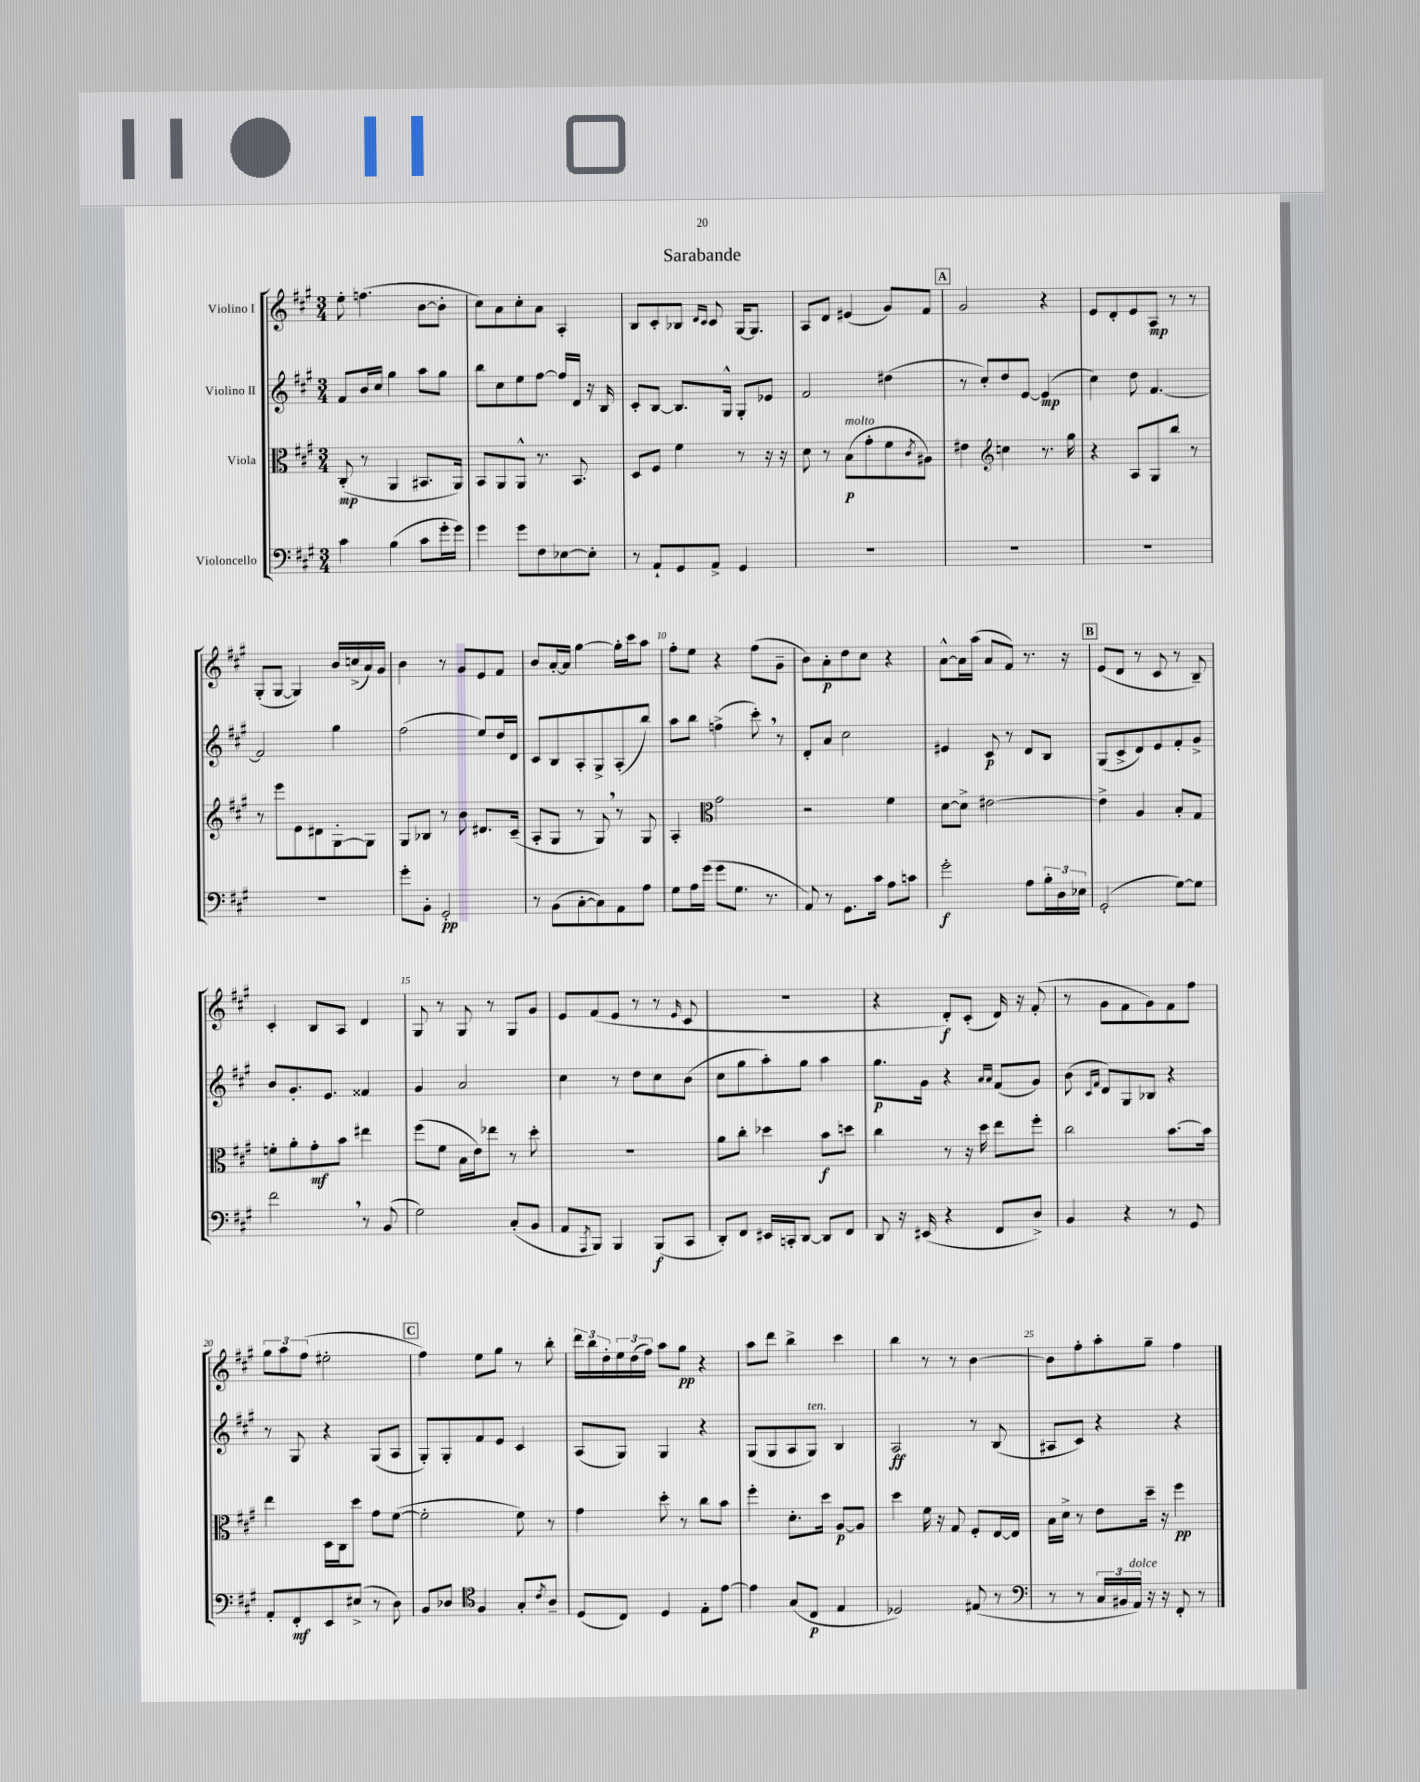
\header { title = "Sarabande" }
<<
\new StaffGroup <<
\new Staff = "s0" \with { instrumentName = "Violino I" } {
    \clef treble \key a \major \numericTimeSignature \time 3/4
    e''8-. f''4.( b'8~ b'8-. |
    cis''8) a'8 cis''8-. a'8 a4-. |
    b8 cis'8-. bes8 \grace { d'16 cis'16 } cis'8 gis16~ gis8. |
    a8 d'8 eis'4( gis'8) fis'8 |
    \mark \markup { \box "A" } gis'2 r4 |
    e'8 d'8-. e'8 a8\mp r8 r8 |
    gis8-.( gis8~ gis4) b'16 c''16->( a'16) gis'16 |
    b'4 r8 gis'8 e'8 fis'8 |
    b'8 a'16~-. a'16 gis''4~ gis''16-. cis'''16 a''8 |
    fis''8-. e''8 r4 fis''8( gis'8-- |
    b'8) a'8-.\p d''8 cis''8 r4 |
    a'8~-^ a'16 a''16( a'8 fis'8) r8. r16 |
    \mark \markup { \box "B" } e'8( d'8 r8 cis'8 r8 b8--) |
    cis'4-. b8 a8 d'4 |
    gis8 r8 gis8 r8 gis8 gis'8 |
    e'8 fis'8( e'8 r8 r8 \grace { e'16 } cis'8 |
    r2. |
    r4 d'8-.\f) cis'8-.( d'16) r16 fis'8-.( |
    r8 gis'8 fis'8 gis'8) fis'8 fis''8 |
    \tuplet 3/2 { gis''8 a''8 fis''8( } eis''2-. |
    \mark \markup { \box "C" } fis''4) e''8 gis''8 r8 b''8-. |
    \tuplet 3/2 { d'''16 b''16 d''16-. } \tuplet 3/2 { e''16 d''16( fis''16) } a''8 gis''8\pp r4 |
    a''8 d'''8 b''4-> cis'''4 |
    b''4 r8 r8 b'4~ |
    b'8 fis''8-. a''8-. gis''8-- fis''4 \bar "|." |
}
\new Staff = "s1" \with { instrumentName = "Violino II" } {
    \clef treble \key a \major \numericTimeSignature \time 3/4
    fis'8 b'16 cis''16 gis''4 a''8 gis''8 |
    b''8 cis''8 e''8 fis''8~ fis''16 d'16 r16 b16 |
    cis'8-. b8~ b8. gis16-^ gis8-. ees'8 |
    fis'2 dis''4( |
    \mark \markup { \box "A" } r8 cis''8-.) d''8 e'8~ e'4\mp( |
    cis''4) d''8 fis'4.~ |
    fis'2 gis''4 |
    fis''2( e''8) d''16 d'16 |
    cis'8 b8 a8-. gis8-> a8-.( b''8) |
    a''8 b''8 f''4->( cis'''8-.) \breathe r8 |
    d'8-. a'8 cis''2 |
    eis'4 cis'8\p r8 d'8 b8 |
    \mark \markup { \box "B" } gis8( cis'8-> d'8) e'8 fis'8-. gis'8-> |
    b'8 gis'8.-. e'8. fisis'4 |
    gis'4 a'2 |
    cis''4 r8 d''8 cis''8 b'8( |
    cis''8 gis''8 a''8-.) gis''8 a''4 |
    gis''8.\p gis'16 r4 \grace { a'16 a'16 } fis'8( gis'8) |
    b'8( \grace { cis'16 fis'16 } d'8) gis8 bes8 r4 |
    r8 gis8 r4 gis8( a8 |
    \mark \markup { \box "C" } gis8-.) gis8-. fis'8 e'8 cis'4 |
    a8( gis8) gis4 r4 |
    gis8( gis8 a8 gis8^\markup { \italic "ten." }) b4 |
    a2\ff r8 b8( |
    ais8 cis'8) r4 r4 \bar "|." |
}
\new Staff = "s2" \with { instrumentName = "Viola" } {
    \clef alto \key a \major \numericTimeSignature \time 3/4
    cis8-.\mp( r8 a,4 bis,8. a,16) |
    b,8 a,8 a,8-^ r8. b,8. |
    d8 fis8 fis'4 r8 r16 r16 |
    d'8 r8 b8\p^\markup { \italic "molto" }( gis'8-. fis'8 \acciaccatura { cis'8 } ais8) |
    \mark \markup { \box "A" } eis'4 \clef treble c''4 r8. gis''16 |
    r4 a8 gis8 b''8 r8 |
    r8 e'''8 e'8 dis'8 gis8~-. gis8 |
    gis8 bes8 r8 b'8 dis'8. cis'16--( |
    a8-. gis8 r8 gis8) \breathe r8 gis8 |
    a4-. \clef alto gis'2 |
    r2 fis'4 |
    d'8~ d'8-> eis'2~ |
    \mark \markup { \box "B" } eis'4-> a4 b8-. gis8 |
    f'8-. a'8-. gis'8-.\mf b'8 eis''4 |
    fis''8( fis'8 b16 e'16) ees''8 r8 d''8-. |
    R2. |
    a'8 cis''8-. des''4 b'8\f d''8 |
    cis''4 r8 r16 d''16 e''8 fis''8-. |
    cis''2 b'8.~ b'16 |
    e''4 d16 cis16 d''8 gis'8 fis'8~( |
    \mark \markup { \box "C" } fis'2-. fis'8) r8 |
    gis'4 d''8-. r8 cis''8 b'8 |
    fis''4-. d'8.-. d''16 a8~\p a8 |
    d''4 fis'16 r16 gis8 fis8-. e16~ e16 |
    b16 d'16-> r8 e'8 d''16-- r16 fis''4\pp \bar "|." |
}
\new Staff = "s3" \with { instrumentName = "Violoncello" } {
    \clef bass \key a \major \numericTimeSignature \time 3/4
    cis'4 b4( cis'8 gis'16-. gis'16) |
    gis'4 gis'8 fis8 ees8~ ees8-. |
    r8 a,8-! gis,8 a,8-> gis,4 |
    R2. |
    \mark \markup { \box "A" } R2. |
    R2. |
    R2. |
    gis'8-. b,8-. gis,2-.\pp |
    r8 b,8( cis8~-. cis8) a,8 a8 |
    gis8 a16 gis'16( gis'8 gis8. r8. |
    a,8) r8 gis,8. cis'16 a8 c'8 |
    gis'2-.\f a8 \tuplet 3/2 { b16-. d16 ees16 } |
    \mark \markup { \box "B" } gis,2-.( gis8~) gis8 |
    fis'2 \breathe r8 b,8( |
    gis2) cis8-.( b,8 |
    a,8 \acciaccatura { a,,8 } b,,8) b,,4 b,,8\f( cis,8 |
    d,8-.) fis,8 eis,16 c,16-. d,8~ d,8 fis,8 |
    d,8 r16 eis,16( r4 fis,8 d8->) |
    b,4 r4 r8 gis,8 |
    a,8-. fis,8-.\mf e,8 eis8->( r8 d8) |
    \mark \markup { \box "C" } b,8 des8 \clef tenor fis4 gis8-. \acciaccatura { cis'8 } a8-- |
    d8( cis8) d4 e8-. e'8~ |
    e'4 gis8( cis8\p e4 |
    des2) eis8( r8 |
    \clef bass r8 r8 \tuplet 3/2 { cis16 bis,16 a,16^\markup { \italic "dolce" }) } r16 r16 fis,8-. r8 \bar "|." |
}
>>
>>
\layout { \context { \Score \override BarNumber.break-visibility = ##(#f #t #t) barNumberVisibility = #(every-nth-bar-number-visible 5) } }
